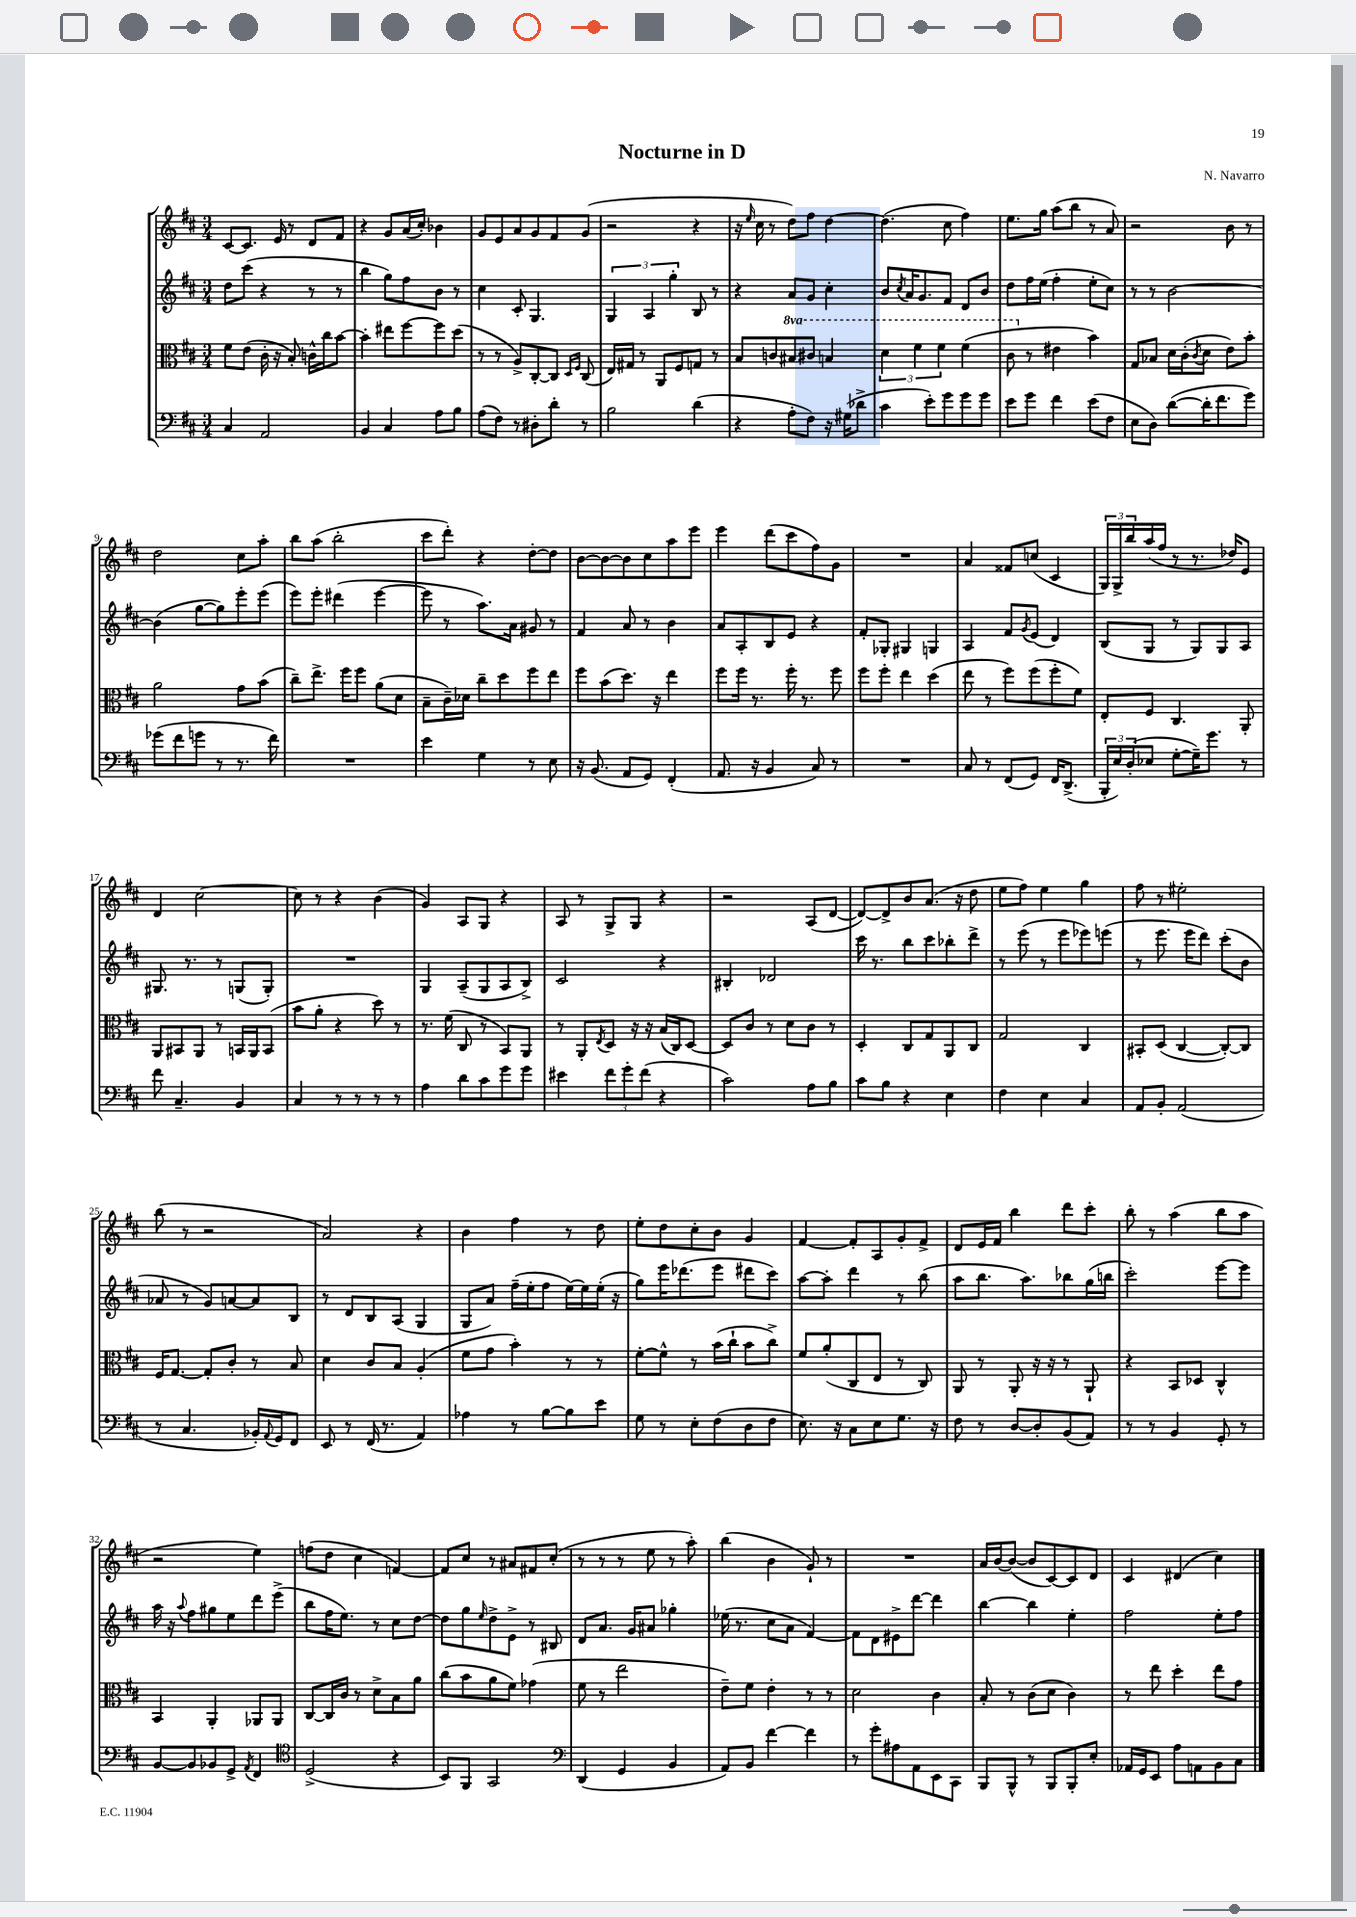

**kern	**kern	**kern	**kern
*staff4	*staff3	*staff2	*staff1
*clefF4	*clefC3	*clefG2	*clefG2
*k[f#c#]	*k[f#c#]	*k[f#c#]	*k[f#c#]
*M3/4	*M3/4	*M3/4	*M3/4
4C#	8f#	8dd	[8c#
.	(8e	(8ccc#	8.c#]
2AA	16c#'	4r	.
.	16r	.	16e
.	8B')	.	8r
.	16c^^	8r	8d
.	16cc#	.	.
.	[8b	8r	8f#
=	=	=	=
4BB	4b']	4bb	4r
4C#	8ee#	8gg)	8g
.	[8ff#	8ff#	(16a
.	.	.	16cc#')
8A	8ff#]	8b	4b-
8B	(8dd	8r	.
=	=	=	=
(8A	8r	4cc#	8g
8F#)	8r	.	8e
8r	8A^)	8c#'	8a
8D#'	[8C#'	4.G	8g
8d'	8C#]	.	8f#
.	16qqD	.	.
.	16qqF#	.	.
8r	(8C#	.	(8g
=	=	=	=
2B	16E)	6G	2r
.	16G#	.	.
.	8r	.	.
.	.	6A	.
.	8AA	.	.
.	.	6gg'	.
.	8F#	.	.
(4d	8G	8B	4r
.	8r	8r	.
=	=	=	=
4r	8B	4r	16r
.	.	.	16qqee
.	.	.	16cc#
.	8c	.	8r
8A'	8b#	8a	8dd)
8F#)	8cc#	8g	8ff#
16r	4b	4cc#'	[4dd
(16G#	.	.	.
8d-^	.	.	.
=	=	=	=
4c#	6dd	8b	(4.dd]
.	.	8qcc#	.
.	.	16a	.
.	6ff#	.	.
.	.	8.g	.
8e')	.	.	.
.	6ff#	.	.
8g	.	8f#	8cc#
8g	(4ff#	8d	4ff#)
8g	.	8b	.
=	=	=	=
8e	8cc#	8dd	8.ee
8g	8r	16ff#	.
.	.	(16ee	16gg
4f#	4e#	4ff#'	(8aa
.	.	.	8bb
(8e	4b)	8ee'	8r
8F#	.	8cc#)	8a)
=	=	=	=
8E	8G	8r	2r
8D)	8B-	8r	.
([8d	16d	[2b	.
.	(16c#'	.	.
.	8qc#	.	.
16d']	8d	.	.
8.f#	.	.	.
.	8e)	.	8b
8g)	8b'	.	8r
=	=	=	=
(8g-	2a	(4b]	2dd
8f#	.	.	.
8g	.	[8gg	.
8r	.	8gg])	.
8.r	8g	8eee'	8cc#
.	(8b	(8eee	8aa'
16f#)	.	.	.
=	=	=	=
2.r	8cc#~)	8eee)	8bb
.	8.ee^	8eee'	(8aa
.	.	(4ddd#	2bb'
.	16ff#	.	.
.	8ff#	.	.
.	(8a	[4eee	.
.	8d	.	.
=	=	=	=
4e	8B~	8eee]	8ccc#
.	16c#~)	8r	8ddd')
.	16d-	.	.
4G	8cc#~	8.aa)	4r
.	8dd	.	.
.	.	16a	.
8r	8ff#	8g#	[8dd'
8E	8ee	8r	8dd]
=	=	=	=
16r	8ff#	4f#	[8b
(8.BB	.	.	.
.	(8b	.	8b_
8AA	8.dd)	8a	8b]
8GG)	.	8r	8cc#
.	16r	.	.
(4FF#'	4ee	4b	8aa
.	.	.	8eee
=	=	=	=
8.AA	8ff#	8a	4eee
.	16ff#	8A'	.
16r	8.r	.	.
4BB	.	8B	(8ddd
.	16ff#'	8e	8ccc#
.	8.r	.	.
8C#)	.	4r	8ff#)
8r	8ff#	.	8g
=	=	=	=
2.r	8ff#	8f#'	2.r
.	8ff#'	8G-'	.
.	4ee	4G#	.
.	(4dd	4G	.
=	=	=	=
8C#	8ee	4A	4a
8r	8r	.	.
(8FF#	8ff#)	8f#	8f##
.	.	8qg	.
8GG)	(8ff#	(8e	(8cc
16FF#	8ff#'	4d)	4c#
(8.DD^	.	.	.
.	8f#)	.	.
=	=	=	=
24BBB'	8E'	(8B	24G)
24E)	.	.	24G^
(24D'	.	.	24bb
8E-	8F#	8G	(16aa
.	.	.	16ff#
[8G'	4.C#	8r	8r
16G~])	.	8G)	8.r
8.g	.	.	.
.	.	8G	.
.	.	.	16dd-)
8r	8AA'	8A	8e
=	=	=	=
8f#	8AA	8.G#	4d
4.C#~	8BB#	.	.
.	.	8.r	.
.	8AA	.	[2cc#
.	8r	8r	.
4BB	16BB	(8G	.
.	16AA	.	.
.	(8BB	8G')	.
=	=	=	=
4C#	8b	2.r	8cc#]
.	8a'	.	8r
8r	4r	.	4r
8r	.	.	.
8r	8dd)	.	(4b
8r	8r	.	.
=	=	=	=
4A	8.r	4G	4g)
.	(16f#	.	.
8d	8C#	(8A~	8A
8c#	8r	8G	8G
8g	8BB)	8A	4r
8g	8AA	8B^)	.
=	=	=	=
4e#	8r	2c#	8A
.	8AA'	.	8r
.	8qE	.	.
12f#	8D	.	8G^
12g'	.	.	.
.	16r	.	8G
(12f#	.	.	.
.	16r	.	.
4r	(16B	4r	4r
.	16C#)	.	.
.	[8D	.	.
=	=	=	=
2c#)	8D]	4B#'	2r
.	8c#	.	.
.	8r	2d-	.
.	8d	.	.
8A	8c#	.	(8A
8B	8r	.	[8d
=	=	=	=
8c#	4D'	16ccc#	8d_)
.	.	8.r	.
8B	.	.	8d^]
4r	8C#	8bb	8b
.	8G	8ccc#	(8.a
4E	8AA	8bb-'	.
.	.	.	16r
.	8C#	8ddd^	8dd
=	=	=	=
4F#	2G	8r	8ee
.	.	(8eee	8ff#)
4E	.	8r	4ee
.	.	8eee	.
4C#	4C#	8eee-)	4gg
.	.	(8eee	.
=	=	=	=
8AA	8BB#'	8r	8ff#
8BB'	(8D	8.eee	8r
(2AA	[4C#	.	2ee#'
.	.	16eee	.
.	.	8ddd)	.
.	8C#'_)	(8ccc#'	.
.	8C#]	8b	.
=	=	=	=
8r	16F#	8a-	(8bb
.	[8.G	.	.
4.C#	.	8r	8r
.	8G']	8g)	2r
.	8c#'	[8a	.
16BB-')	8r	8a]	.
8qqAA	.	.	.
16GG	.	.	.
8FF#	8B	8B	.
=	=	=	=
8EE	4d	8r	2a)
8r	.	8d	.
(16FF#	8c#	8B	.
8.r	.	.	.
.	8B	(8A	.
4AA)	(4A'	4G	4r
=	=	=	=
4A-	8f#	8G	4b
.	8g	8a)	.
8r	4b')	(16ff#~	4ff#
.	.	16ee'	.
[8B	.	8ff#	.
8B]	8r	[16ee)	8r
.	.	16ee]	.
8e	8r	(16ee'	8dd
.	.	16r	.
=	=	=	=
8G	[8f#'	8gg)	8ee'
8r	8f#^^]	16eee	8dd
.	.	(8.ddd-	.
8E'	8r	.	8cc#'
(8F#	(16b	8eee	8b
.	16cc#`	.	.
8D	8b	8ddd#	4g
8F#	8cc#^)	8ccc#)	.
=	=	=	=
8.E)	8f#	[8aa	[4f#
.	(8a'	8aa']	.
16r	.	.	.
8C#	8C#	4ddd	8f#']
8E	8E	.	8A
8.G	8r	8r	8g'
.	8C#)	(8bb	8f#^
16r	.	.	.
=	=	=	=
8F#	8AA	8aa	8d
8r	8r	8.bb	16e
.	.	.	16f#
[8D	8AA'	.	4bb
.	.	8.aa)	.
8D']	16r	.	.
.	16r	.	.
(8BB	8r	8bb-	8ddd
8AA)	8AA`	(16gg	8ccc#'
.	.	16bb	.
=	=	=	=
8r	4r	2ccc#')	8bb'
8r	.	.	8r
4BB	8BB	.	(4aa
.	8D-	.	.
8GG'	4C#^^	[8eee	8bb
8r	.	8eee]	8aa
=	=	=	=
[8BB	4BB	16aa	2r
.	.	16r	.
.	.	8qqaa	.
8BB]	.	8ff#	.
8BB-	4AA'	8gg#	.
8GG^	.	8ee	.
8qAA	.	.	.
4FF#	8AA-	8ddd	4ee)
.	8AA-	(8eee^	.
=	=	=	=
*clefC4	*	*	*
(2D^	[8C#	8bb	(8ff
.	16C#]	16ff#	8dd
.	16c#	8.ee)	.
.	8r	.	4cc#
.	8d^	8r	.
4r	8B	8cc#	[4f)
.	8a	[8dd	.
=	=	=	=
8BB)	(8cc#	8dd]	8f]
8FF#	8b	8gg	8cc#
.	.	16qqee	.
2GG	8a	8dd^	8r
.	8f#)	8e^	8a#
.	(4g-	8r	8f#
.	.	8B#	(8cc#'
=	=	=	=
*clefF4	*	*	*
(4DD	8f#	8d	8r
.	8r	8.a	8r
4GG	2ee	.	8r
.	.	16g	.
.	.	8a#	8ee
4BB	.	4gg-'	8r
.	.	.	8aa')
=	=	=	=
8AA)	8e~)	(16ee-	(4bb
.	.	8.r	.
8BB	8f#	.	.
[4f#	4e'	8cc#	4b
.	.	8a	.
4f#]	8r	[4f#)	8g`)
.	8r	.	8r
=	=	=	=
8r	2d	8f#]	2.r
8g'	.	8d	.
8A#	.	8e#^	.
8AA	.	[8ddd	.
8EE	4c#	4ddd]	.
8CC#	.	.	.
=	=	=	=
8BBB	8B'	[4bb	16a
.	.	.	[16b
8BBB^^	8r	.	(8b_
8r	(8c#	4bb]	8b]
8BBB	8d	.	[8c#)
8BBB'	4c#)	4ee'	8c#]
8E'	.	.	8d
=	=	=	=
16AA-	8r	2ff#	4c#
16GG	.	.	.
8EE	8ee	.	.
8A	4dd'	.	(4d#
8AA	.	.	.
8BB	8ee	8ee'	4cc#)
8C#	8g	8ff#	.
==	==	==	==
*-	*-	*-	*-
